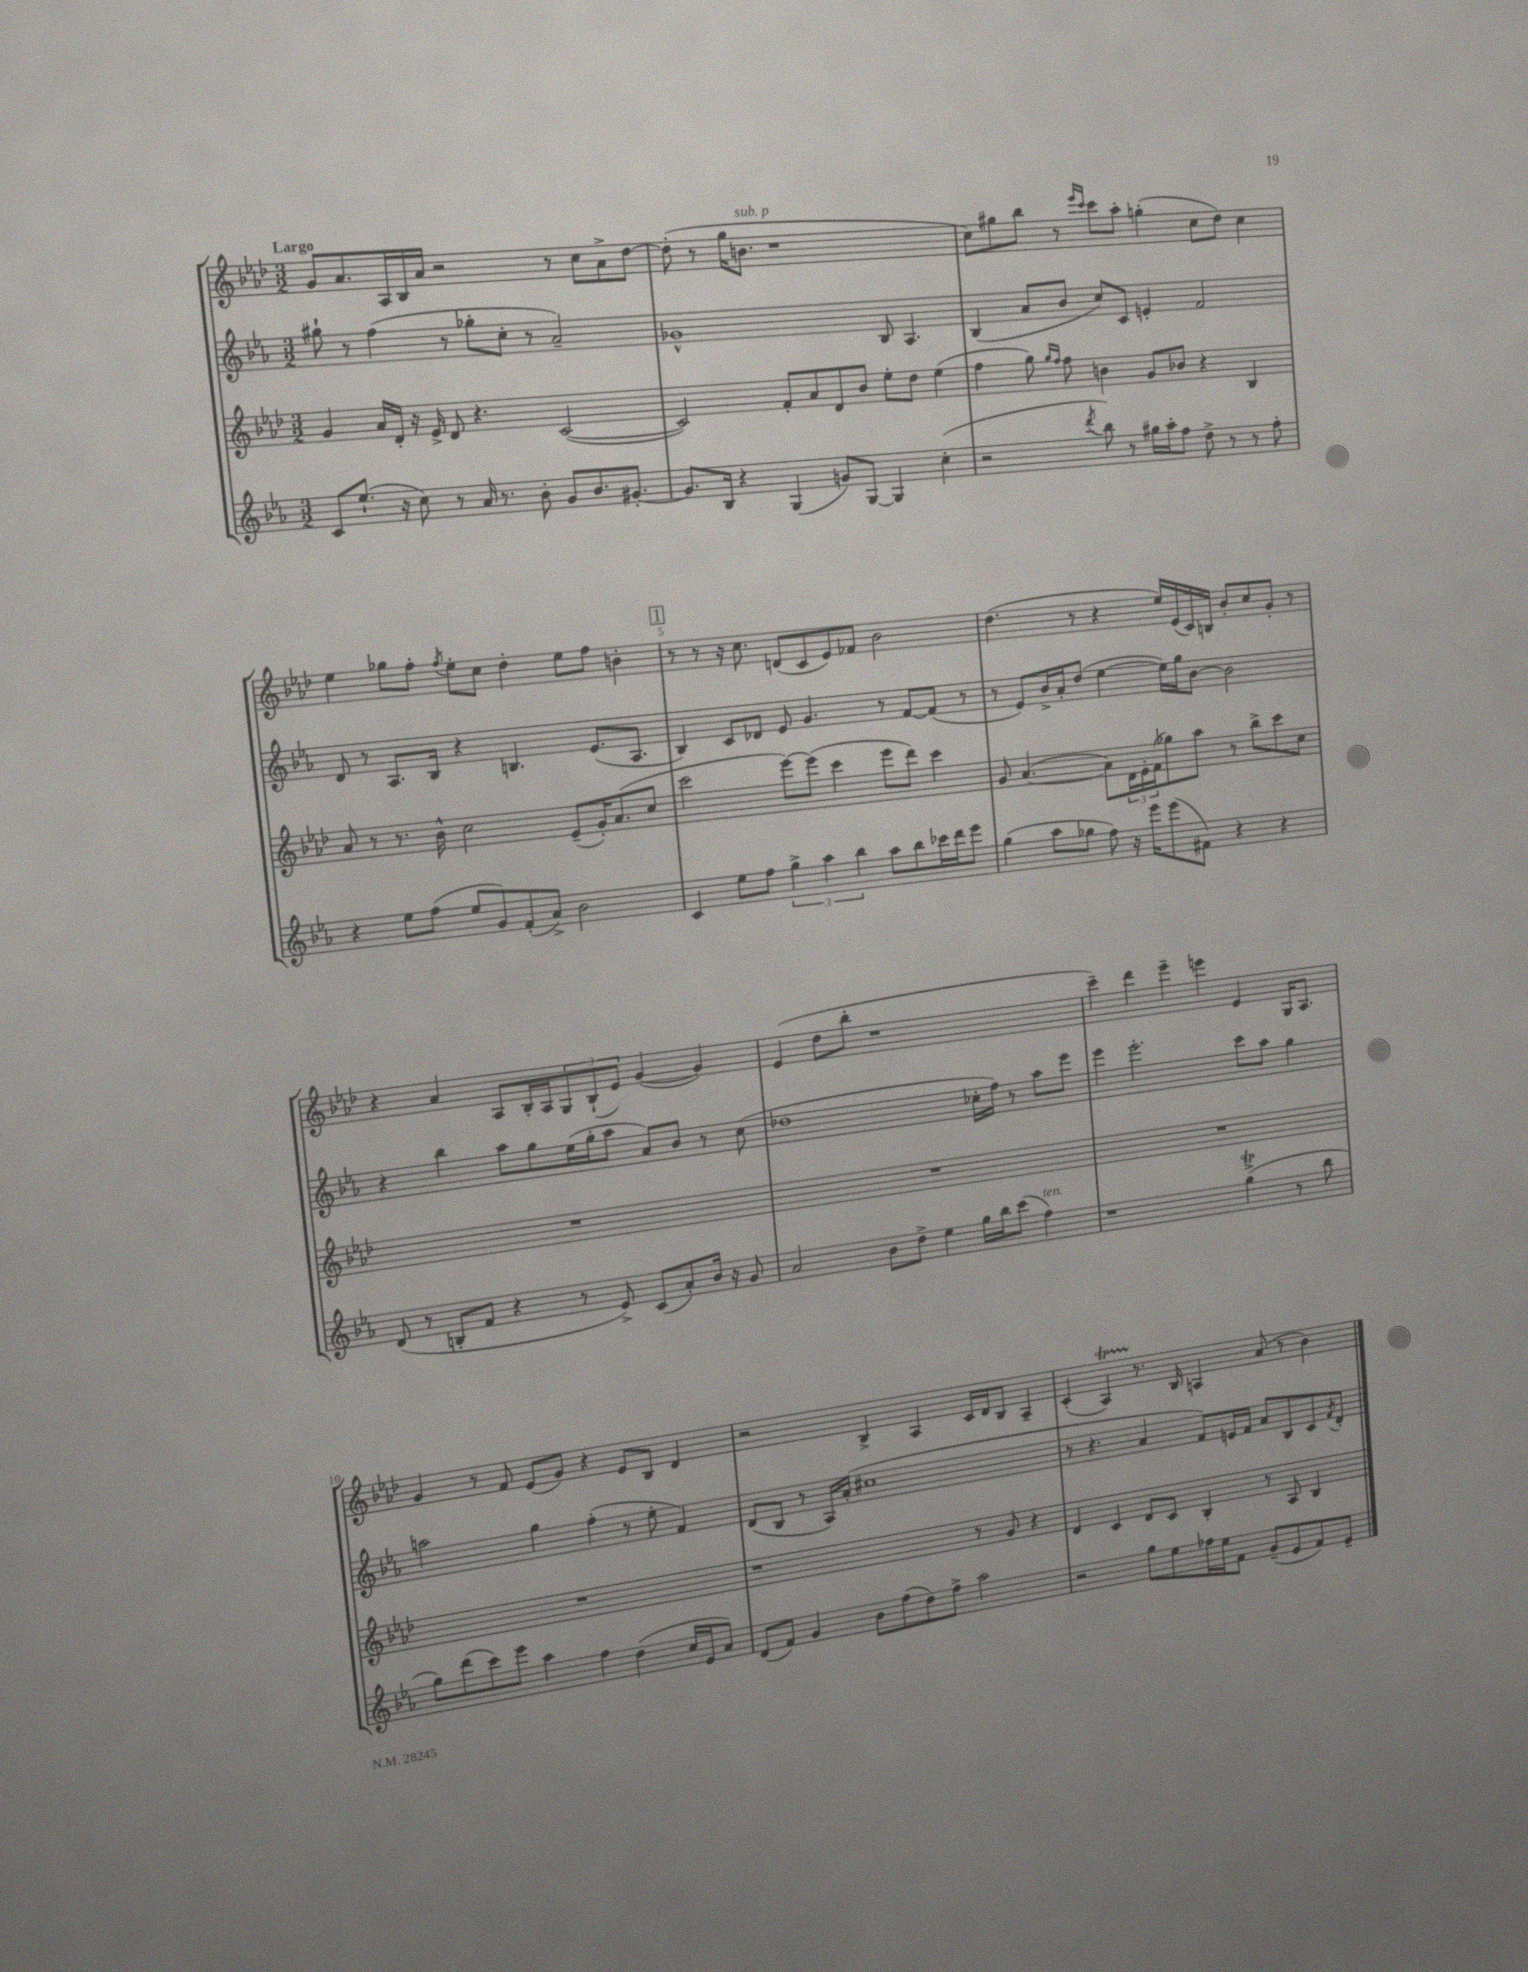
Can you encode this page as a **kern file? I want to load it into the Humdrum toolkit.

**kern	**kern	**kern	**kern
*staff4	*staff3	*staff2	*staff1
*clefG2	*clefG2	*clefG2	*clefG2
*k[b-e-a-]	*k[b-e-a-d-]	*k[b-e-a-]	*k[b-e-a-d-]
*M3/2	*M3/2	*M3/2	*M3/2
8c	4g	8gg#`	8g
(8.ee-`	.	8r	8.a-
.	16a-	(4ff	.
16r	16d-'	.	16A-
8cc)	16r	.	16B-
.	16e-^	.	16a-
8r	8d-	8r	2r
16a-	4.r	8gg-'	.
8.r	.	.	.
.	.	8cc'	.
8b-'	.	8r	.
8g	([2c	2a-~)	8r
8.b-	.	.	8cc
.	.	.	8a-^
[8.g#'	.	.	.
.	.	.	[8dd-
=	=	=	=
8.g#]	2c])	1g-^^	(8dd-']
.	.	.	8r
16B-	.	.	.
4r	.	.	16gg
.	.	.	8.b
(4G	8f'	.	1r
.	8a-	.	.
8g)	8d-	.	.
[8G	8b-	.	.
4G]	8ee-'	8B-	.
.	8dd-	4.A-	.
(4cc'	(4ee-	.	.
=	=	=	=
2r	4ff	(4B-	8cc)
.	.	.	8gg#
.	8gg)	8a-	8bb-
.	16qqgg	.	.
.	16qqff	.	.
.	8ff	8b-	8r
.	.	.	16qqeee-
8qddd	.	.	16qqccc
8bb-)	4b	8cc)	8ccc
8r	.	8c	8aa-'
16gg#	8g	4e'	(4gg'
16aa-'	.	.	.
8ff	8b-	.	.
8dd^	4r	2f	8cc
8r	.	.	8dd-)
8r	4B-	.	4cc
8ff'	.	.	.
=	=	=	=
4r	8a-	8d	4ee-
.	8r	8r	.
8ee-	8.r	8.A-	8gg-
(8ff	.	.	8ff'
.	16b-^^	16B-	.
.	.	.	8qff
8ee-	2cc	4r	8ee-'
8g)	.	.	8cc
(8f'	.	4.B	4dd-'
8a-^)	.	.	.
2b-	(8e-~	.	8ee-
.	16g')	(8.e-	8ff
.	(8.a-	.	.
.	.	.	4b'
.	.	8.A-	.
.	8cc	.	.
=	=	=	=
4c	2ccc	4B-)	8r
.	.	.	8r
8ee-	.	8c	16r
.	.	.	8.cc
8ff	.	8d-	.
6gg^	[8eee-)	8e-	(8d
.	(8eee-]	4.g	8c
6aa-	.	.	.
.	4ccc	.	8e-)
6bb-	.	.	.
.	.	.	8f-
8aa-	8eee-	8r	2b-
8bb-	8ddd-)	[8f	.
16ccc-	4ccc	(8f]	.
16ddd	.	.	.
8eee-	.	8r	.
=	=	=	=
(4gg	8g	8r	(4.dd-
.	([4.a-	8e-)	.
8aa-	.	16b-^	.
.	.	16a-'	.
8gg-	.	(8dd	8r
8ff)	8a-])	[4ee-	4r
16r	24d-	.	.
.	24e-'	.	.
16eee-	.	.	.
.	(24f	.	.
(8eee-	8gg-)	16ee-])	16ee-)
.	.	16gg	(16e-
8f#)	8aa-	[8b-	16c)
.	.	.	16B
4r	8r	2b-]	8b-'
.	8bb-^	.	8cc
4r	8ccc	.	8g'
.	8cc	.	8r
=	=	=	=
(8d	1.r	4r	4r
8r	.	.	.
8B'	.	4bb-	4a-
8f	.	.	.
4r	.	8aa-	8A-
.	.	8gg	16B-'
.	.	.	16A-
8r	.	(16ee-	12G
.	.	16gg'	.
.	.	.	(12B-`
8e-^)	.	8aa-	.
.	.	.	12e-)
(8c	.	8a-)	([4g
8a-')	.	8b-	.
16b-	.	8r	4g])
16r	.	.	.
8g	.	(8cc	.
=	=	=	=
2a-	1.r	1dd-	(4e-
.	.	.	8dd-
.	.	.	8bb-'
8b-	.	.	1r
8dd^	.	.	.
4ee-	.	.	.
16gg	.	16cc-'	.
16bb-	.	16ff)	.
(8ccc	.	8r	.
4ff)	.	8aa-	.
.	.	8eee-	.
=	=	=	=
1r	1.r	4eee-	4ccc~)
.	.	2.eee-'	4ddd-
.	.	.	4eee-~
.	.	.	4eee
(4gg^	.	8ccc	4e-
.	.	8aa-	.
8r	.	4gg	16G
.	.	.	8.A-
8bb-	.	.	.
=	=	=	=
8gg)	1.r	2aa	4g
(8ddd	.	.	.
8ccc)	.	.	8r
8eee-	.	.	8f
4aa-	.	4gg	(8e-
.	.	.	8g)
4ff	.	(4ff'	4r
(4dd	.	8r	8e-
.	.	8ee-'	8B-
16cc	.	4f)	4d-
16e-	.	.	.
8a-)	.	.	.
=	=	=	=
(8d	1r	(8d	2r
8f)	.	8B-	.
4g	.	8r	.
.	.	16A-)	.
.	.	(16a-'	.
8b-	.	1cc#	4B-^
(8ff	.	.	.
8dd)	.	.	4A-
8ff^	.	.	.
2aa-	8r	.	16c
.	.	.	16d-
.	8g	.	8B-
.	4r	.	4A-~
=	=	=	=
2r	4d-	8r	(4c'
.	.	4.r	.
.	4c	.	4A-)
8gg	8d-	4a-	8.r
8ee-	8c	.	.
.	.	.	16B-
16ff-	4B-'	8f)	4A
16ee-	.	.	.
8f	.	16e	.
.	.	16f	.
(8g~	8r	8a-	(8a-
8e-	8A-	8B-	8r
8f)	4B-	8c	4b-)
.	.	8qf	.
8e-~	.	8d'	.
==	==	==	==
*-	*-	*-	*-
